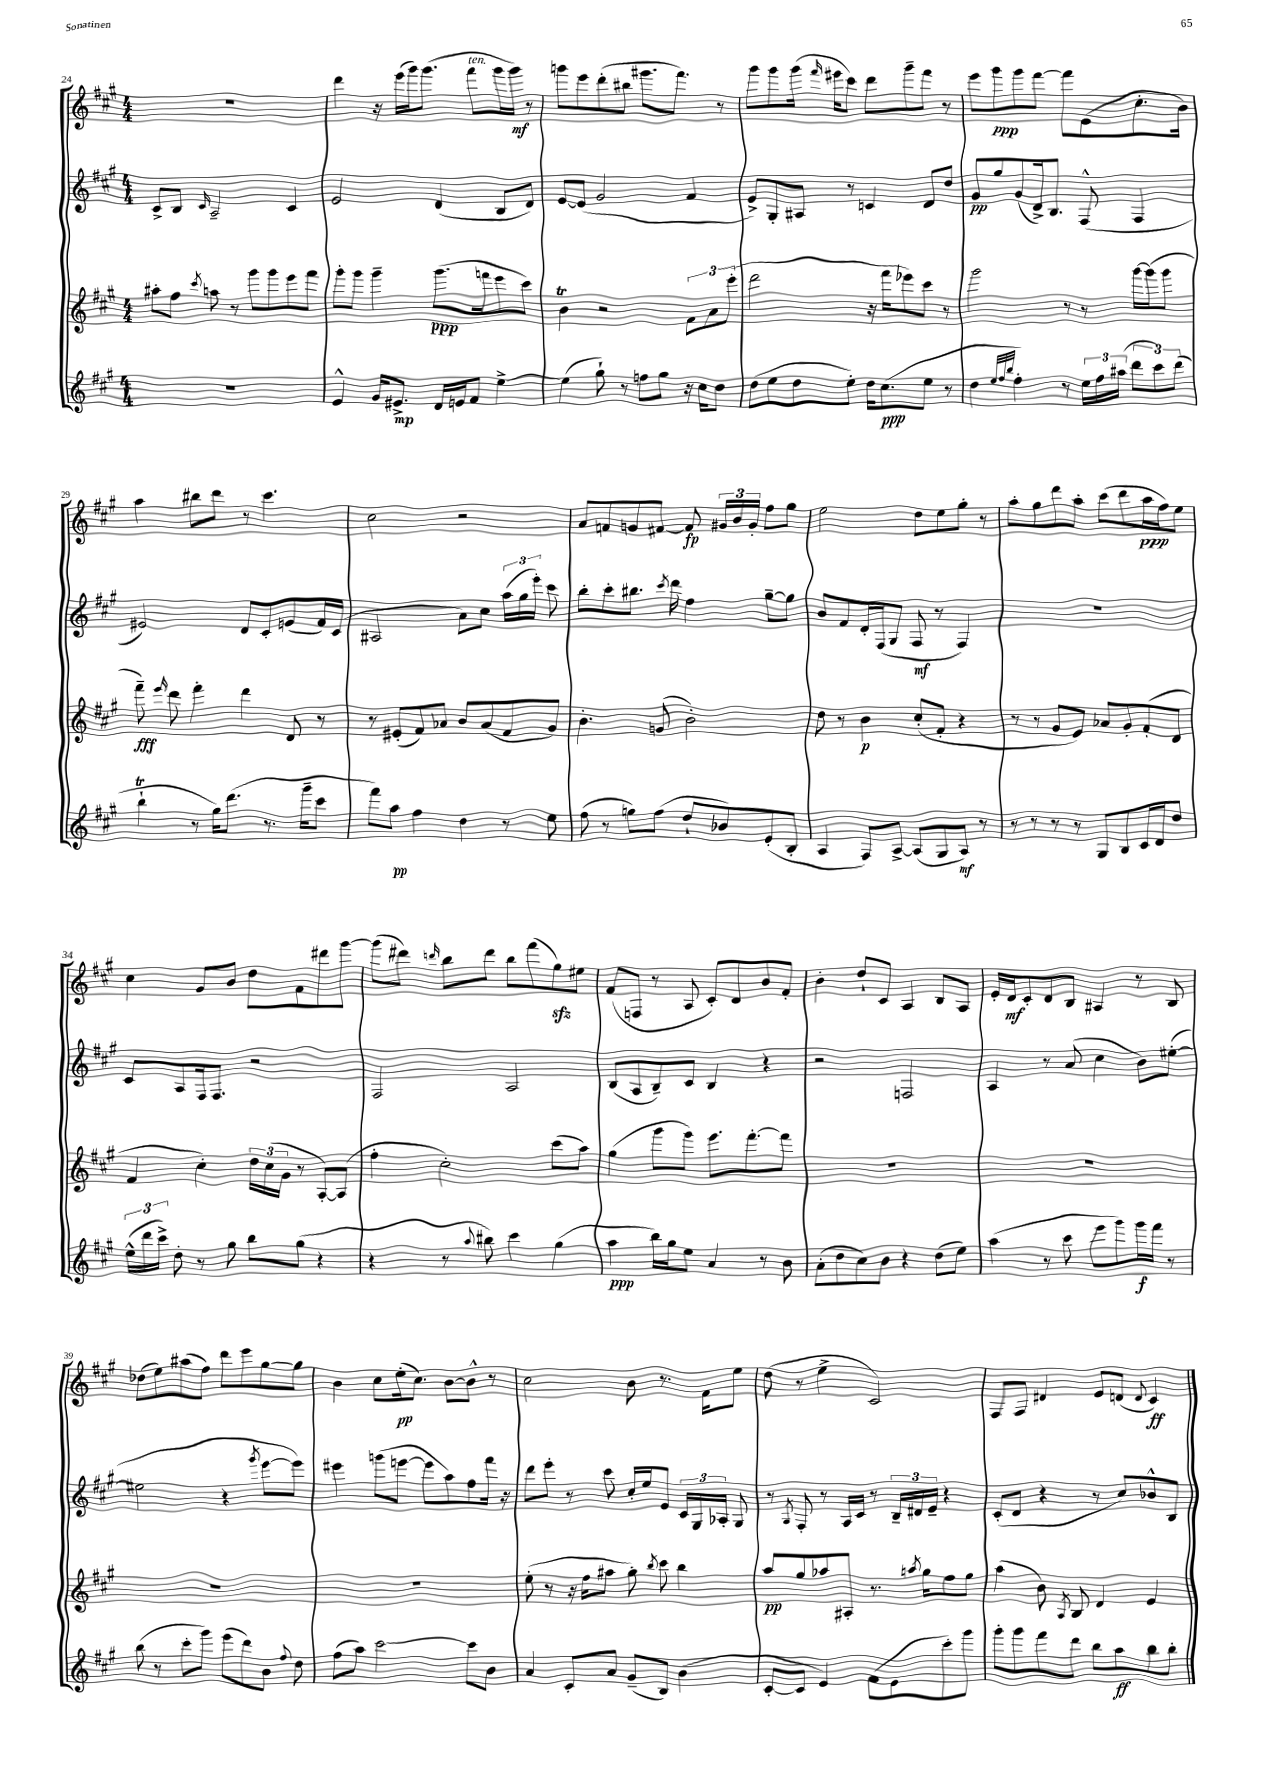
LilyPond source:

<<
\new StaffGroup <<
\new Staff = "s0" {
    \clef treble \key a \major \numericTimeSignature \time 4/4
    \autoBeamOff R1 |
    d'''4 r16 e'''16[( gis'''16) gis'''8.]( fis'''8[^\markup { \italic "ten." } gis'''16 gis'''16]\mf) r8 |
    g'''8[ e'''8 d'''8-.( bis''8] gis'''8.[ fis'''8.]) r8 |
    gis'''8[ gis'''8 gis'''16]( \grace { fis'''16 } eis'''16[ cis'''8]) d'''8[ gis'''8-- fis'''8] r8 |
    e'''8[ gis'''8\ppp gis'''8 fis'''8]~ fis'''8[ e'8( cis''8.-. b'16]) |
    a''4 bis''8[ d'''8] r8 cis'''4. |
    cis''2 r2 |
    a'8[ f'8 g'8 fis'8]~ fis'8\fp \tuplet 3/2 { gis'16[ b'16 gis'16]-. } fis''8[ gis''8] |
    e''2 d''8[ e''8 gis''8]-. r8 |
    a''8[-. gis''8 d'''8 a''8]-. cis'''8[( d'''8 a''16\ppp fis''16) e''8] |
    cis''4 gis'8[ b'8] d''8[ fis'8 dis'''8 gis'''8]~ |
    gis'''8[( dis'''8]) \grace { d'''16 } b''8[ d'''8] b''8[ fis'''8( gis''8\sfz) eis''8] |
    fis'8[( f8] r8 a8 cis'8[-.) d'8 b'8 fis'8]-. |
    b'4-. d''8[-! cis'8] a4 b8[ a8] |
    e'16[-. d'16\mf cis'8-. d'8 b8] ais4 r8 b8 |
    des''8[( e''8) ais''8( fis''8]) d'''8[ e'''8 gis''8~ gis''8] |
    b'4 cis''8[ e''16-.\pp( cis''8.]) b'8[~ b'8]-^ r8 |
    cis''2 b'8 r8. fis'16[ e''8] |
    d''8( r8 e''4-> cis'2) |
    fis8[ fis8] dis'4 e'8[ d'8]( \appoggiatura { d'8 } cis'4\ff) \bar "|." |
}
\new Staff = "s1" {
    \clef treble \key a \major \numericTimeSignature \time 4/4
    \autoBeamOff cis'8[-> b8] \grace { cis'16 } a2-- cis'4 |
    e'2 d'4( b8[ d'8]) |
    e'8[~ e'8]( gis'2 fis'4 |
    e'8[->) gis8-. ais8] r8 c'4 d'8[ d''8] |
    gis'8[\pp gis''8 gis'8( d'16->) b8.] fis8-^( fis4 |
    eis'2) d'8[ cis'8-. e'8( fis'16) cis'16]( |
    ais2 a'8[) cis''8] \tuplet 3/2 { a''16[( gis''16 e'''16]-.) } cis'''8 |
    b''8[-. cis'''8-. bis''8.] \acciaccatura { cis'''8 } d'''16 fis''4 gis''8[~-- gis''8] |
    b'8[ fis'8 d'16-. fis16( gis8] fis8\mf r8 fis4) |
    R1 |
    cis'8[ a8 fis16 fis8.] r2 |
    fis2 a2 |
    b8[( a8 b8--) cis'8] b4 r4 |
    r2 f2 |
    a4 r8 a'8( cis''4 b'8[) eis''8]~-.( |
    eis''2 r4 \acciaccatura { gis'''8 } e'''8[~ e'''8]) |
    eis'''4 g'''8[( e'''8]~ e'''8[ a''8) fis''8 fis'''16] r16 |
    d'''8[ e'''8]-. r8 cis'''8 cis''16[-. e''16 e'8] \tuplet 3/2 { cis'16[ gis16 aes16]-. } gis8 |
    r8 \acciaccatura { gis8 } fis8-. r8 a16[ cis'16] r8 \tuplet 3/2 { b16[-- dis'16 e'16]-- } r4 |
    cis'8[-.( d'8] r4 r8 cis''8[) bes'8-^ b8] \bar "|." |
}
\new Staff = "s2" {
    \clef treble \key a \major \numericTimeSignature \time 4/4
    \autoBeamOff ais''8[-. fis''8] \acciaccatura { cis'''8 } a''8 r8 gis'''8[ gis'''8 e'''8 fis'''8] |
    gis'''8[-. gis'''8] gis'''4-- gis'''8.[\ppp( f'''16 e'''8 cis'''8]) |
    b'4\trill r2 \tuplet 3/2 { fis'8[ a'8 e'''8]-.( } |
    d'''2 r16 fis'''16[ ees'''8) cis'''8] r8 |
    gis'''2 r8 r8 gis'''16[~ gis'''16( gis'''8] |
    fis'''8--\fff) \grace { e'''16 } d'''8 fis'''4-. d'''4 d'8 r8 |
    r8 eis'8[-.( fis'8) aes'8] b'8[ aes'8( fis'8 gis'8]) |
    b'4.-. g'8( b'2-.) |
    d''8 r8 b'4\p cis''8[-.( fis'8]-. r4 |
    r8 r8 gis'8[ e'8]) aes'8[ gis'8-. fis'8-.( d'8] |
    fis'4 cis''4-.) \tuplet 3/2 { d''16[ cis''16( gis'16] } r8 a8[~-.) a8]( |
    fis''4-. cis''2-.) cis'''8[( a''8]) |
    gis''4( gis'''8[ gis'''8]) e'''8.[ fis'''8.~-. fis'''8] |
    R1 |
    R1 |
    R1 |
    R1 |
    e''8-.( r8 r16 fis''16[ ais''8] gis''8-.) \acciaccatura { b''8 } cis'''8 b''4 |
    a''8[\pp gis''8 aes''8 ais8]-. r8. \acciaccatura { a''8 } gis''16[ fis''8 gis''8] |
    a''4( b'8) \acciaccatura { a8 } b8 d'4 e'4 \bar "|." |
}
\new Staff = "s3" {
    \clef treble \key a \major \numericTimeSignature \time 4/4
    \autoBeamOff R1 |
    e'4-^ gis'16[ eis'8.]->\mp d'16[ e'16 fis'8] e''4~-> |
    e''4( gis''8-!) r8 f''8[ gis''8] r16 cis''16[ d''8] |
    d''8[( e''8 d''8 e''8]-.) d''16[ cis''8.\ppp( e''8] r8 |
    d''4 \grace { e''32[ fis''32 b''32] } fis''4-.) r8 \tuplet 3/2 { e''16[ fis''16 ais''16]( } \tuplet 3/2 { d'''8[ cis'''8) d'''8]( } |
    b''4-!\trill r8 gis''16[) d'''8.]( r8. gis'''16[-- cis'''8] |
    fis'''8[) a''8]\pp fis''4 d''4 r8 e''8 |
    fis''8( r8 g''8[) fis''8]( d''8[-! bes'8) e'8-.( b8]-. |
    a4 fis8[) a8]~-> a8[( gis8 a8]\mf) r8 |
    r8 r8 r8 r8 gis8[ b8 cis'16 d'16 d''8] |
    \tuplet 3/2 { e''16[-^( d'''16 cis'''16]->) } d''8-. r8 gis''8 b''8[ gis''8]( r4 |
    r4 r8 \appoggiatura { a''8 } bis''8) cis'''4 gis''4( |
    a''4\ppp b''16[) gis''16 e''8] a'4 r8 b'8 |
    a'8[-.( d''8 cis''8) b'8] r4 d''8[( e''8]) |
    a''4( r8 cis'''8 e'''8[ gis'''8) gis'''16\f fis'''16] r8 |
    b''8( r8 cis'''8[-. gis'''8]) e'''8[( d'''8) b'8] \appoggiatura { fis''8 } d''8 |
    fis''8[( a''8]) cis'''2~ cis'''8[ b'8] |
    a'4 cis'8[-. a'8] gis'8[--( b8]) b'4( |
    cis'8[~-. cis'8] e'4) fis'8[( e'8 cis'''8-.) gis'''8] |
    gis'''8[-. gis'''8 fis'''8 d'''8] b''8[ a''8\ff b''8 b''8]-. \bar "|." |
}
>>
>>
\layout { \context { \Score currentBarNumber = #24 } }
